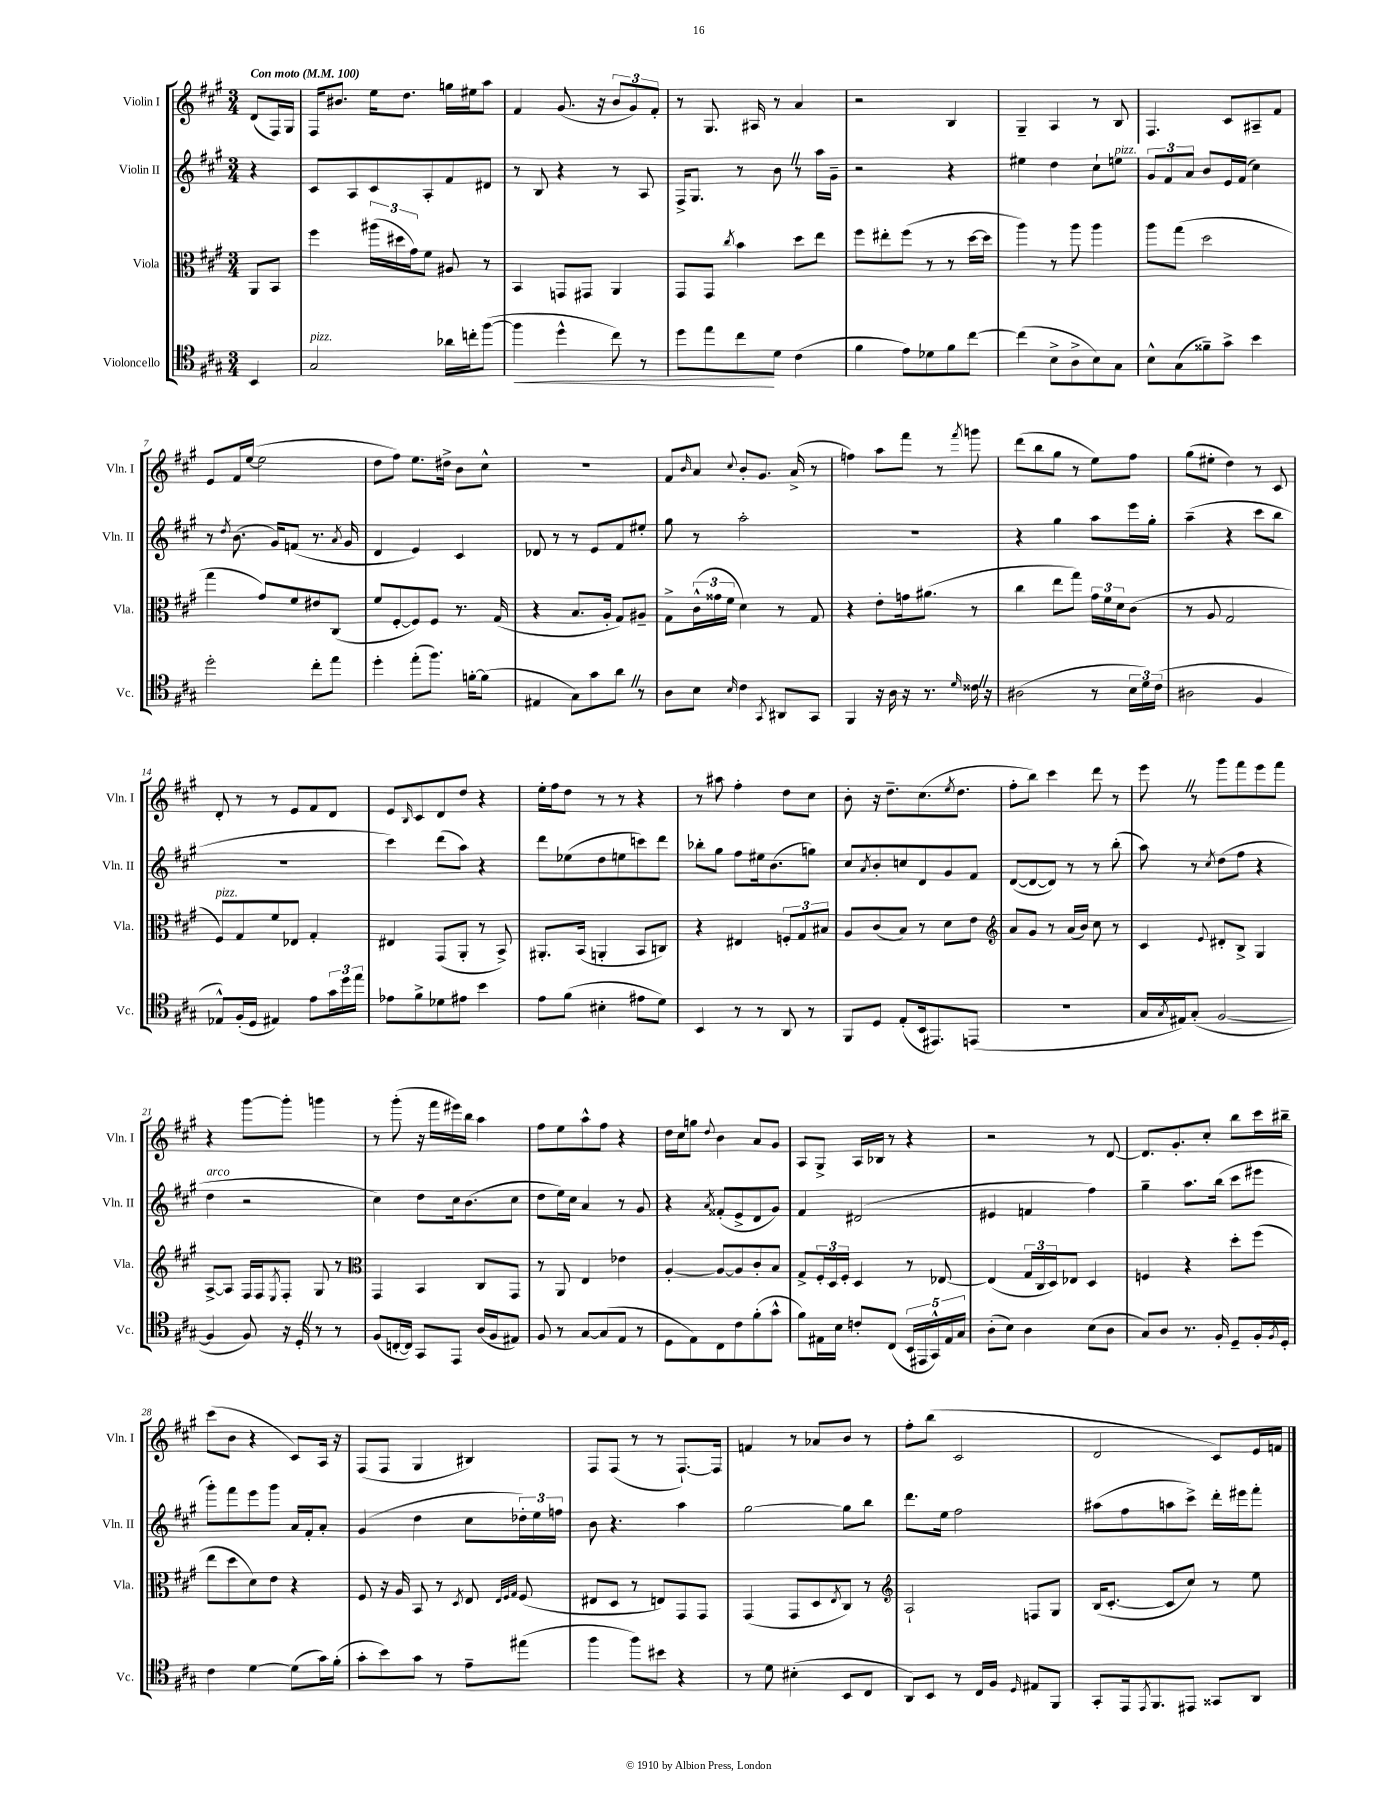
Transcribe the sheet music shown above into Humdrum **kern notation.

**kern	**kern	**kern	**kern
*staff4	*staff3	*staff2	*staff1
*clefC4	*clefC3	*clefG2	*clefG2
*k[f#c#g#]	*k[f#c#g#]	*k[f#c#g#]	*k[f#c#g#]
*M3/4	*M3/4	*M3/4	*M3/4
*MM100	*MM100	*MM100	*MM100
4BB	8AA	4r	(8d
.	8BB	.	16F#)
.	.	.	16G#
=	=	=	=
2G#	4ff#	8c#	16F#
.	.	.	8.b#
.	.	8A	.
.	(24aa#	8c#	16ee
.	24dd#	.	.
.	.	.	8.dd
.	24g#)	.	.
.	8f#	8A'	.
16a-	8A#	8f#	16gg
16cc'	.	.	16ee#
([8ff#	8r	8d#	8aa
=	=	=	=
4ff#]	4BB	8r	4f#
.	.	8B	.
4dd^^	8GG	4r	(8.g#
.	8GG#	.	.
.	.	.	16r
8cc#)	4AA	8r	12b
.	.	.	12g#)
8r	.	8A	.
.	.	.	12f#'
=	=	=	=
8dd	8GG#	16F#^	8r
.	.	8.G#	.
8ee	8GG#	.	8.G#
.	8qcc#	.	.
8cc#	4b	8r	.
.	.	.	16A#
8d	.	8b	8r
(4c#	8dd	8r	4a
.	8ee	16aa	.
.	.	16g#~	.
=	=	=	=
4f#	8ff#	2r	2r
.	8ee#'	.	.
8e)	(8ff#	.	.
8d-	8r	.	.
8f#	8r	4r	4B
[8cc#	[16dd	.	.
.	16dd]	.	.
=	=	=	=
(4cc#]	4aa)	4ee#	4G#~
8B^	8r	4dd	4A
8A^	8aa	.	.
8B)	4aa	8cc#`	8r
8G#	.	8ee	8B
=	=	=	=
8B^^	8aa	12g#	4.F#
.	.	12f#	.
(8G#	(8gg#	.	.
.	.	12a	.
8f##~)	2dd	8b	.
8g#^	.	16e	8c#
.	.	(16f#	.
4b	.	4cc#)	8A#~
.	.	.	8f#
=	=	=	=
2dd'	4gg#	8r	8e
.	.	8qdd	.
.	.	(8.b	16f#
.	.	.	([16ee
.	8g#)	.	2ee]
.	.	16g#)	.
.	8f#	(8f	.
8cc#'	8e#	8.r	.
8ee	(8C#	.	.
.	.	8qa	.
.	.	16g#	.
=	=	=	=
4dd'	8f#	4d	8dd
.	[8F#'	.	8ff#)
(8ee'	8F#])	4e)	8.ee
8.ff#)	8F#	.	.
.	.	.	16dd#^
.	8.r	4c#	8b
[16f'	.	.	.
(8f]	.	.	8cc#^^
.	(16G#	.	.
=	=	=	=
4E#	4r	8d-	2.r
.	.	8r	.
8G#)	8.B	8r	.
8g#	.	8e	.
.	16A'	.	.
8a	8G#)	8f#	.
8r	8A#~	8ee#'	.
=	=	=	=
8A	8G#^	8gg#	8f#
.	.	.	16qqb
8B	(24c#^^	8r	8a
.	24g##	.	.
.	24f#	.	.
16qqB	.	.	8qqcc#
4c#	4d)	2aa'	8b'
.	.	.	8.g#
8qGG#	.	.	.
8AA#	8r	.	.
.	.	.	(16a^
8GG#	8G#	.	8r
=	=	=	=
4FF#	4r	2.r	4ff)
16r	8e'	.	8aa
16A	.	.	.
16r	16g	.	8fff#
8.r	(8.a#	.	.
.	.	.	8r
16qqd	.	.	8qfff#
16c##	8r	.	8ggg
16r	.	.	.
=	=	=	=
(2A#	4cc#	4r	(8ddd
.	.	.	8bb
.	8ee	4gg#	8gg#
.	8gg#)	.	8r
8r	24g#	8aa	8ee)
.	24f#	.	.
.	24d	.	.
24B	(8c#	16eee	8ff#
24d)	.	.	.
.	.	16gg#'	.
(24c#	.	.	.
=	=	=	=
2A#	8r	(4aa~	(8gg#
.	8A	.	8ee#'
.	2G#	4r	4dd)
4F#	.	8ccc#	8r
.	.	8bb	8c#
=	=	=	=
8E-^^)	8F#)	2.r	8d'
(16F#'	8G#	.	8r
16D	.	.	.
4E#)	8f#	.	8r
.	8E-	.	8e
8e	4G#'	.	8f#
24g#	.	.	8d
24dd	.	.	.
24ee	.	.	.
=	=	=	=
8e-	4E#	4ccc#)	8e
.	.	.	16qqB
8f#^	.	.	8c#
8d-	(8GG#	(8ddd	8d
8e#	8AA'	8aa)	8dd
4b	8r	4r	4r
.	8BB^)	.	.
=	=	=	=
8e	8.AA#'	8ddd	16ee'
.	.	.	16ff#
(8f#	.	(8ee-	8dd
.	(16BB	.	.
4B#'	4AA'	8dd	8r
.	.	8ee	8r
8e#	8BB	8ccc)	4r
8d)	8C)	8ddd	.
=	=	=	=
4BB	4r	8bb-'	8r
.	.	8gg#	8aa#
8r	4E#	8ff#	4ff#'
8r	.	16ee#	.
.	.	(8.b	.
8AA	12F'	.	8dd
.	12G#	.	.
8r	.	8gg)	8cc#
.	12B#	.	.
=	=	=	=
8FF#	8A	8cc#	8b'
.	.	8qa	.
8D	(8c#	8b'	16r
.	.	.	8.dd~
(8E'	8B)	8cc	.
16BB	8r	8d	(8.cc#
8.EE#)	.	.	.
.	8d	8g#	.
.	.	.	8qee
.	.	.	8.dd
(8EE	8e	8f#	.
=	=	=	=
*	*clefG2	*	*
2.r	8a	([8d	8ff#'
.	8g#	8d_	8bb)
.	8r	8d])	4ccc#
.	(16a	8r	.
.	16b)	.	.
.	8cc#	8r	8ddd
.	8r	(8bb'	8r
=	=	=	=
16G#	4c#	8aa)	8eee
8qG#	.	.	.
16E#)	.	.	.
(8G#'	.	8r	8r
.	8qqe	8qcc#	.
[2F#	8d#'	(8dd	8ggg#
.	8B^	8ff#	8fff#
.	4G#	4r	8eee
.	.	.	8fff#
=	=	=	=
4F#]	[8A^	4dd	4r
.	8A]	.	.
8F#)	16F#	2r	[8ggg#
.	16F#	.	.
.	8qE	.	.
16r	8F#'	.	8ggg#']
16D'	.	.	.
8r	8G#	.	4ggg
8r	8r	.	.
=	=	=	=
*	*clefC3	*	*
(8F#	4GG#	4cc#)	8r
[16C'	.	.	(8ggg#'
16C])	.	.	.
8GG#	4BB	8dd	16r
.	.	.	16fff#
8EE	.	16cc#	16eee#)
.	.	(8.b	16bb
(16A	8C#	.	4aa
16F#	.	.	.
8E#)	8GG#	8cc#	.
=	=	=	=
8F#	8r	8dd	8ff#
8r	8AA	16ee)	8ee
.	.	16cc#	.
[8G#	4E	4a	8aa^^
(8G#]	.	.	8ff#
8E	4e-	8r	4r
8r	.	8g#	.
=	=	=	=
8D	[4A'	4r	16dd
.	.	.	16cc#
8E)	.	.	8gg
.	.	8qa	8qqdd
8C#	8A_	(8f##'	4b
8c#	8A]	8e^	.
(8f#'	8c#'	8d	8a
8g#^^	8B	8g#)	8g#
=	=	=	=
8f#)	8G#^	4f#	8A
16E#	24F#'	.	8G#^
.	24D	.	.
16B	.	.	.
.	24F#'	.	.
8c'	4D	(2d#	16A
.	.	.	16B-
(8C#	.	.	8r
20BB	8r	.	4r
20EE#	.	.	.
20GG#^^)	.	.	.
.	[8E-	.	.
20E#	.	.	.
20G#	.	.	.
=	=	=	=
(8A'	(4E-]	4e#	2r
8B)	.	.	.
4A	24G#	4f	.
.	24C#	.	.
.	24D)	.	.
.	8E-	.	.
(8B	4D	4ff#)	8r
8A	.	.	[8d
=	=	=	=
8G#)	4F	4gg#~	8.d]
8A	.	.	.
.	.	.	8.g#'
8.r	4r	8.aa	.
.	.	.	8cc#'
16F#'	.	(16bb	.
8D~	8dd'	8ccc#	8bb
16F#'	(8ff#	8eee#	16ccc#
8qF#	.	.	.
16D'	.	.	16bb#~
=	=	=	=
4c#	8ee	8ggg#')	(8ccc#
.	8dd	8fff#	8b
[4d	8d)	8eee	4r
.	8e	8ggg#	.
(8d]	4r	16a	8c#)
.	.	16f#'	.
16g#)	.	8a'	16A
(16f#'	.	.	16r
=	=	=	=
8g#'	8F#	(4g#	(8F#
8b)	16r	.	8F#
.	16A	.	.
8g#	8BB	4dd	4G#
8r	8r	.	.
.	8qD	.	.
8e~	8E	8cc#	4B#)
.	32qqE	.	.
.	32qqF#	.	.
.	32qqG#	.	.
(8ee#	(8F#	24dd-')	.
.	.	24ee	.
.	.	24ff	.
=	=	=	=
4ff#	8E#	8b	8F#
.	8D	4.r	(8F#
8ff#)	8r	.	8r
8b#	8E)	.	8r
4r	8GG#	4aa	[8.F#`)
.	8GG#	.	.
.	.	.	16F#]
=	=	=	=
8r	(4GG#	[2gg#	4f
8d	.	.	.
(4B#'	8GG#	.	8r
.	8D	.	8a-
.	8qE	.	.
8BB	8C#)	8gg#]	8b
8C#	8r	8bb	8r
=	=	=	=
*	*clefG2	*	*
8AA)	2A`	8.ddd	8ff#'
8BB	.	.	(8bb
.	.	16ee	.
8r	.	2ff#	2c#
16C#	.	.	.
16F#	.	.	.
16qqD	.	.	.
8E#	8F	.	.
8FF#	8G#	.	.
=	=	=	=
8GG#'	(16B	(8aa#	2d
.	[8.c#'	.	.
16EE	.	8ff#	.
8qEE	.	.	.
8.FF#	.	.	.
.	8c#]	8aa	.
8EE#	8cc#)	8ccc#^)	.
8GG##	8r	16ddd'	8c#)
.	.	16eee#	.
8AA	8ee	8fff#'	16e
.	.	.	16f
==	==	==	==
*-	*-	*-	*-
